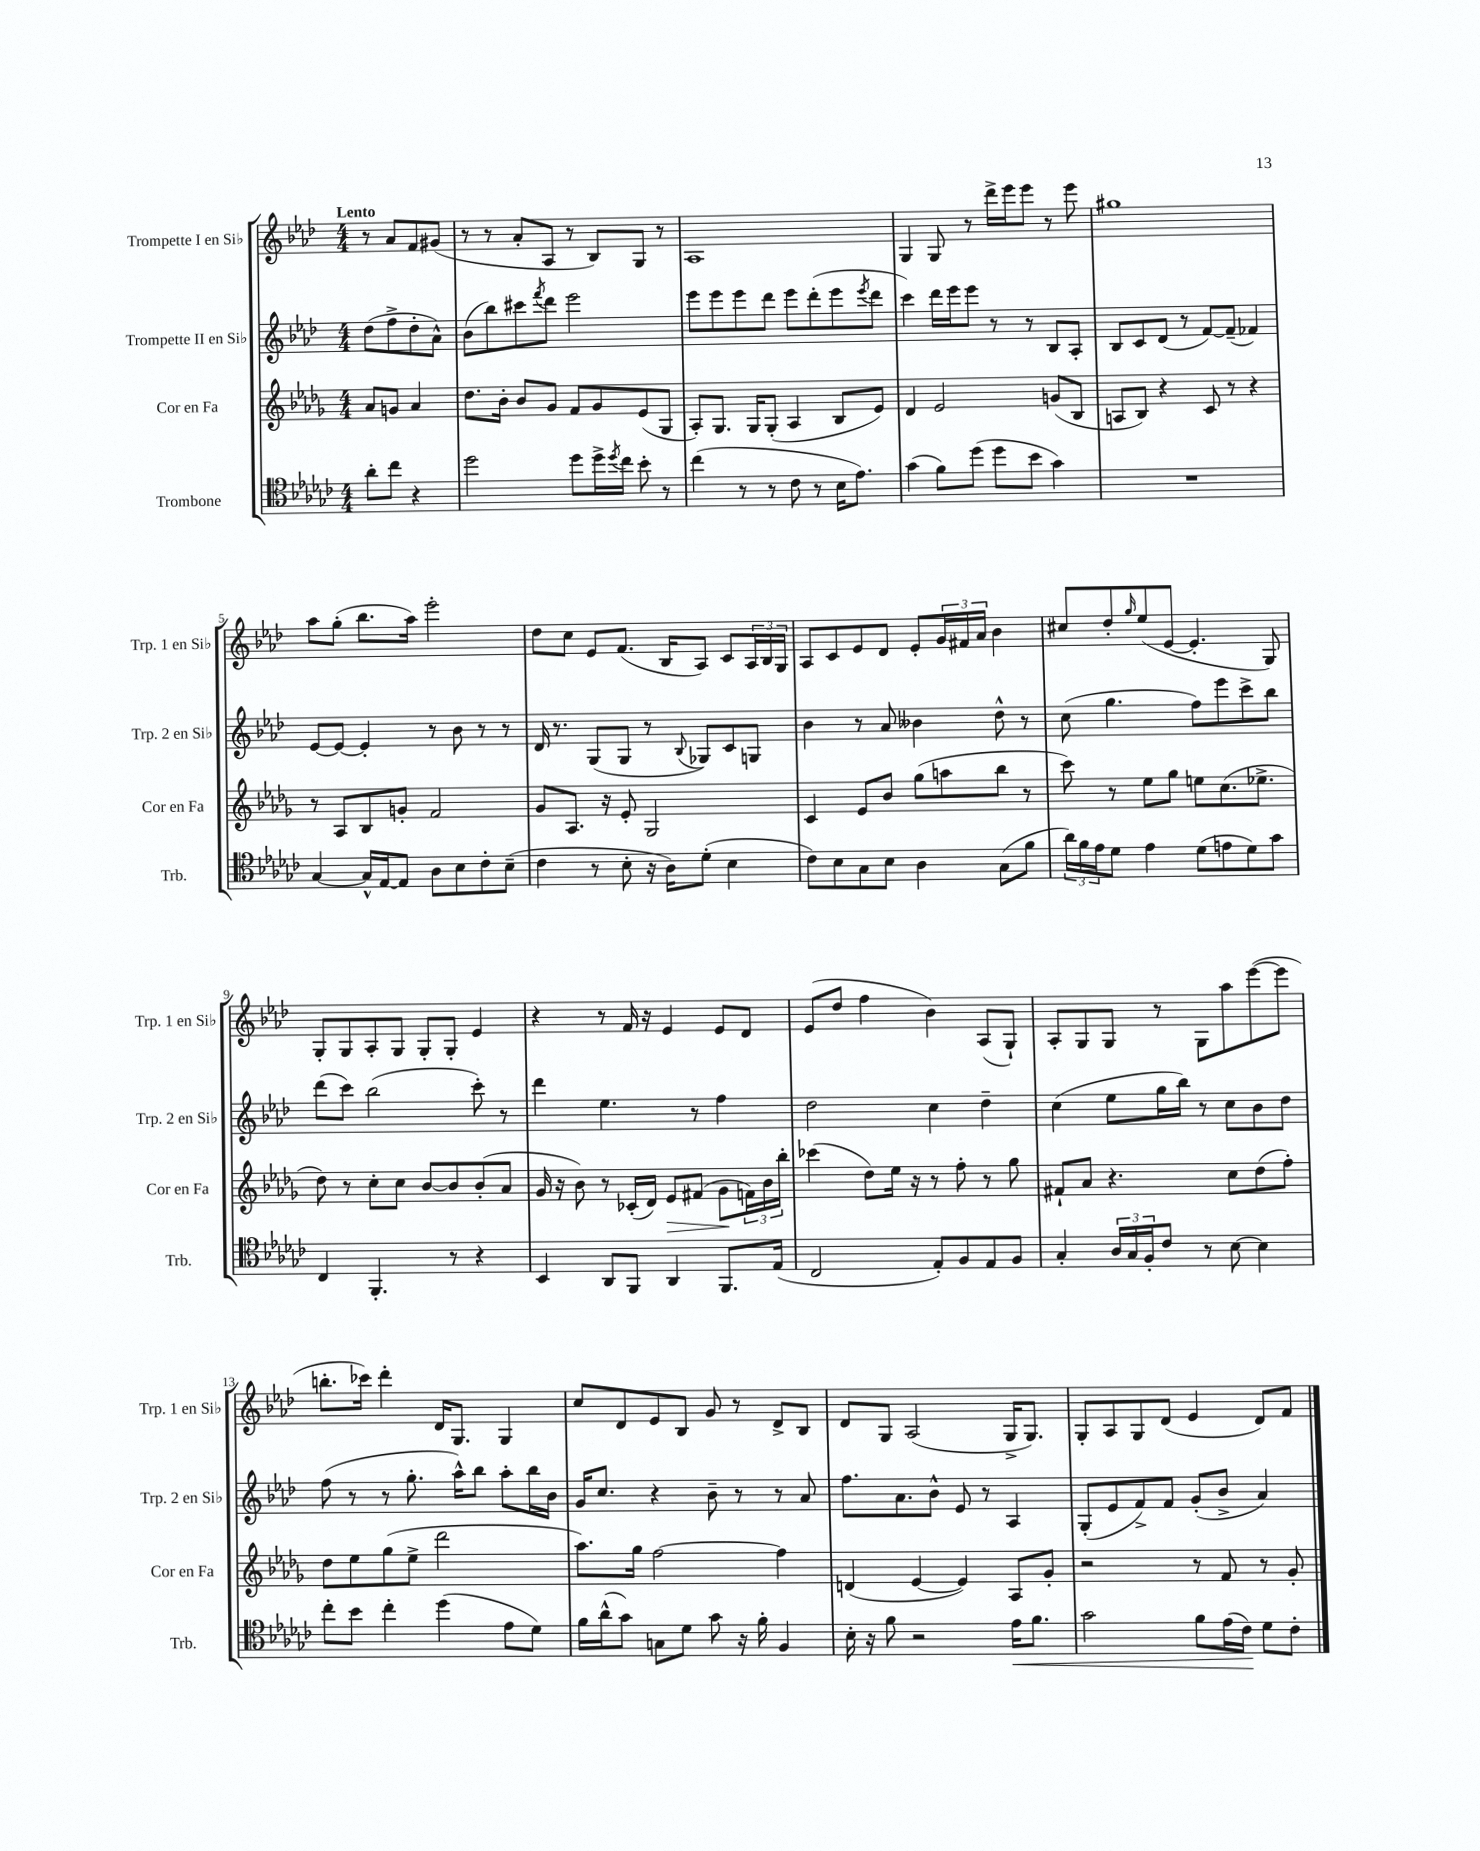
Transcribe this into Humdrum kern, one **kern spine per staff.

**kern	**kern	**kern	**kern
*staff4	*staff3	*staff2	*staff1
*clefC4	*clefG2	*clefG2	*clefG2
*k[b-e-a-d-g-c-]	*k[b-e-a-d-g-]	*k[b-e-a-d-]	*k[b-e-a-d-]
*M4/4	*M4/4	*M4/4	*M4/4
8a-'	8a-	(8dd-	8r
8cc-	8g	8ff^	8a-
4r	4a-	8dd-'	8f
.	.	8a-^^)	(8g#
=	=	=	=
2dd-	8.dd-	(8b-	8r
.	.	8bb-)	8r
.	16b-'	.	.
.	8b-	8ccc#	8a-'
.	.	8qfff	.
.	8g-	8ddd-	8A-
8dd-	8f	2eee-	8r
16dd-^	8g-	.	8B-)
8qdd-	.	.	.
16cc-	.	.	.
8b-'	(8e-	.	8G
8r	8G-	.	8r
=	=	=	=
(4cc-	8A-')	8eee-	1A-
.	8.G-	8eee-	.
8r	.	8eee-	.
.	16G-	.	.
8r	(8G-'	8ddd-	.
8c-	4A-	8eee-	.
8r	.	(8ddd-'	.
16B-	8B-	8eee-	.
8.e-)	.	.	.
.	.	8qeee-	.
.	8e-)	8ddd-	.
=	=	=	=
(4g-	4d-	4ccc)	4G
8f)	2e-	16ddd-	8G
.	.	16eee-	.
(8dd-	.	8eee-	8r
8dd-	.	8r	16ddd-^
.	.	.	16eee-
8b-	.	8r	8eee-
4g-)	(8g	8B-	8r
.	8B-	8A-'	8eee-
=	=	=	=
1r	8A	8B-	1gg#
.	8B-)	8c	.
.	4r	(8d-	.
.	.	8r	.
.	8c	[8f)	.
.	8r	(8f~]	.
.	4r	4f-)	.
=	=	=	=
[4G-	8r	[8e-	8aa-
.	8A-	8e-_	(8gg'
16G-^^]	8B-	4e-']	8.bb-
[16E-	.	.	.
8E-]	8g'	.	.
.	.	.	16aa-)
8A-	2f	8r	2eee-'
8B-	.	8b-	.
8c-'	.	8r	.
(8B-~	.	8r	.
=	=	=	=
4c-	8g-	16d-	8dd-
.	.	8.r	.
.	8.A-	.	8cc
8r	.	(8G	8e-
.	16r	.	.
8B-'	8e-'	8G	(8.f
16r	2G-	8r	.
16A-)	.	.	16B-
.	.	8qqB-	.
(8d-'	.	8G-)	8A-)
4B-	.	8c	8c
.	.	8G	24A-
.	.	.	24B-
.	.	.	24G
=	=	=	=
8c-)	4c	4b-	8A-
8B-	.	.	8c
8G-	8e-	8r	8e-
8B-	8b-	8a-	8d-
4A-	(8gg-	4b--	8e-'
.	8aa	.	24g
.	.	.	24f#
.	.	.	24a-
(8G-	8bb-	8dd-^^	4b-
8f	8r	8r	.
=	=	=	=
24a-)	8ccc)	(8cc	8cc#
24f	.	.	.
24e-	.	.	.
8d-	8r	4.gg	8dd-'
.	.	.	16qqgg
4e-	8ee-	.	(8ee-
.	8gg-	.	[8e-
(8d-	8ee	8ff)	4.e-']
8e	(8.cc	8eee-	.
8d-)	.	8ccc^	.
.	8.ee-^	.	.
8g-	.	8bb-	8G)
=	=	=	=
4C-	8dd-)	(8ddd-	8G'
.	8r	8ccc)	8G
4.FF'	8cc'	(2bb-	8A-'
.	8cc	.	8G
.	[8b-	.	8G'
8r	8b-]	.	8G'
4r	(8b-'	8ccc')	4e-
.	8a-	8r	.
=	=	=	=
4BB-	16g-	4ddd-	4r
.	16r	.	.
.	8b-)	.	.
8AA-	8r	4.ee-	8r
8FF	(16c-'	.	16f
.	16d-)	.	16r
4AA-	8e-	.	4e-
.	(8f#	8r	.
8.FF	8g-	4ff	8e-
.	24f)	.	8d-
.	24b-	.	.
(16E-	.	.	.
.	24bb-'	.	.
=	=	=	=
2C-	(4ccc-	2dd-	(8e-
.	.	.	8dd-
.	8dd-)	.	4ff
.	16ee-	.	.
.	16r	.	.
8E-')	8r	4cc	4b-)
8F	8ff'	.	.
8E-	8r	4dd-~	(8A-
8F	8gg-	.	8G`)
=	=	=	=
4G-'	8f#`	(4cc	8A-'
.	8a-	.	8G
24A-	4.r	8ee-	8G
24G-	.	.	.
24F'	.	.	.
8c-	.	16gg	8r
.	.	16bb-)	.
8r	.	8r	8G
[8B-	8cc	8cc	8aa-
4B-]	(8dd-	8b-	([8eee-
.	8ff')	8dd-	8eee-]
=	=	=	=
8cc-'	8dd-	(8ff	8.bb'
8b-	8ee-	8r	.
.	.	.	16ccc-)
4cc-'	(8gg-	8r	4ddd-'
.	8ee-^	8.gg'	.
(4dd-	2ddd-	.	16d-
.	.	16aa-^^)	8.G
.	.	8bb-	.
8e-	.	8aa-'	4G
8d-)	.	16bb-	.
.	.	16b-	.
=	=	=	=
16f	8.aa-)	16g	8cc
(16a-^^	.	8.cc	.
8g-)	.	.	8d-
.	16gg-	.	.
8G	[2ff	4r	8e-
8d-	.	.	8B-
8g-	.	8b-~	8g
16r	.	8r	8r
16f'	.	.	.
4F	4ff]	8r	8d-^
.	.	8a-	8B-
=	=	=	=
16B-'	(4d	8.ff	8d-
16r	.	.	.
8f	.	.	8G
.	.	8.a-	.
2r	[4e-	.	(2A-
.	.	8b-^^	.
.	4e-])	8e-	.
.	.	8r	.
16e-	8A-	4A-	16G^
8.f	.	.	8.G)
.	8g-'	.	.
=	=	=	=
2g-	2r	(8G'	8G'
.	.	8e-	8A-
.	.	8f^)	8G
.	.	8f	(8d-
8f	8r	(8g'	4e-
(16e-	8f	8b-^	.
16c-)	.	.	.
8d-	8r	4a-)	8d-)
8c-'	8g-'	.	8f
==	==	==	==
*-	*-	*-	*-
